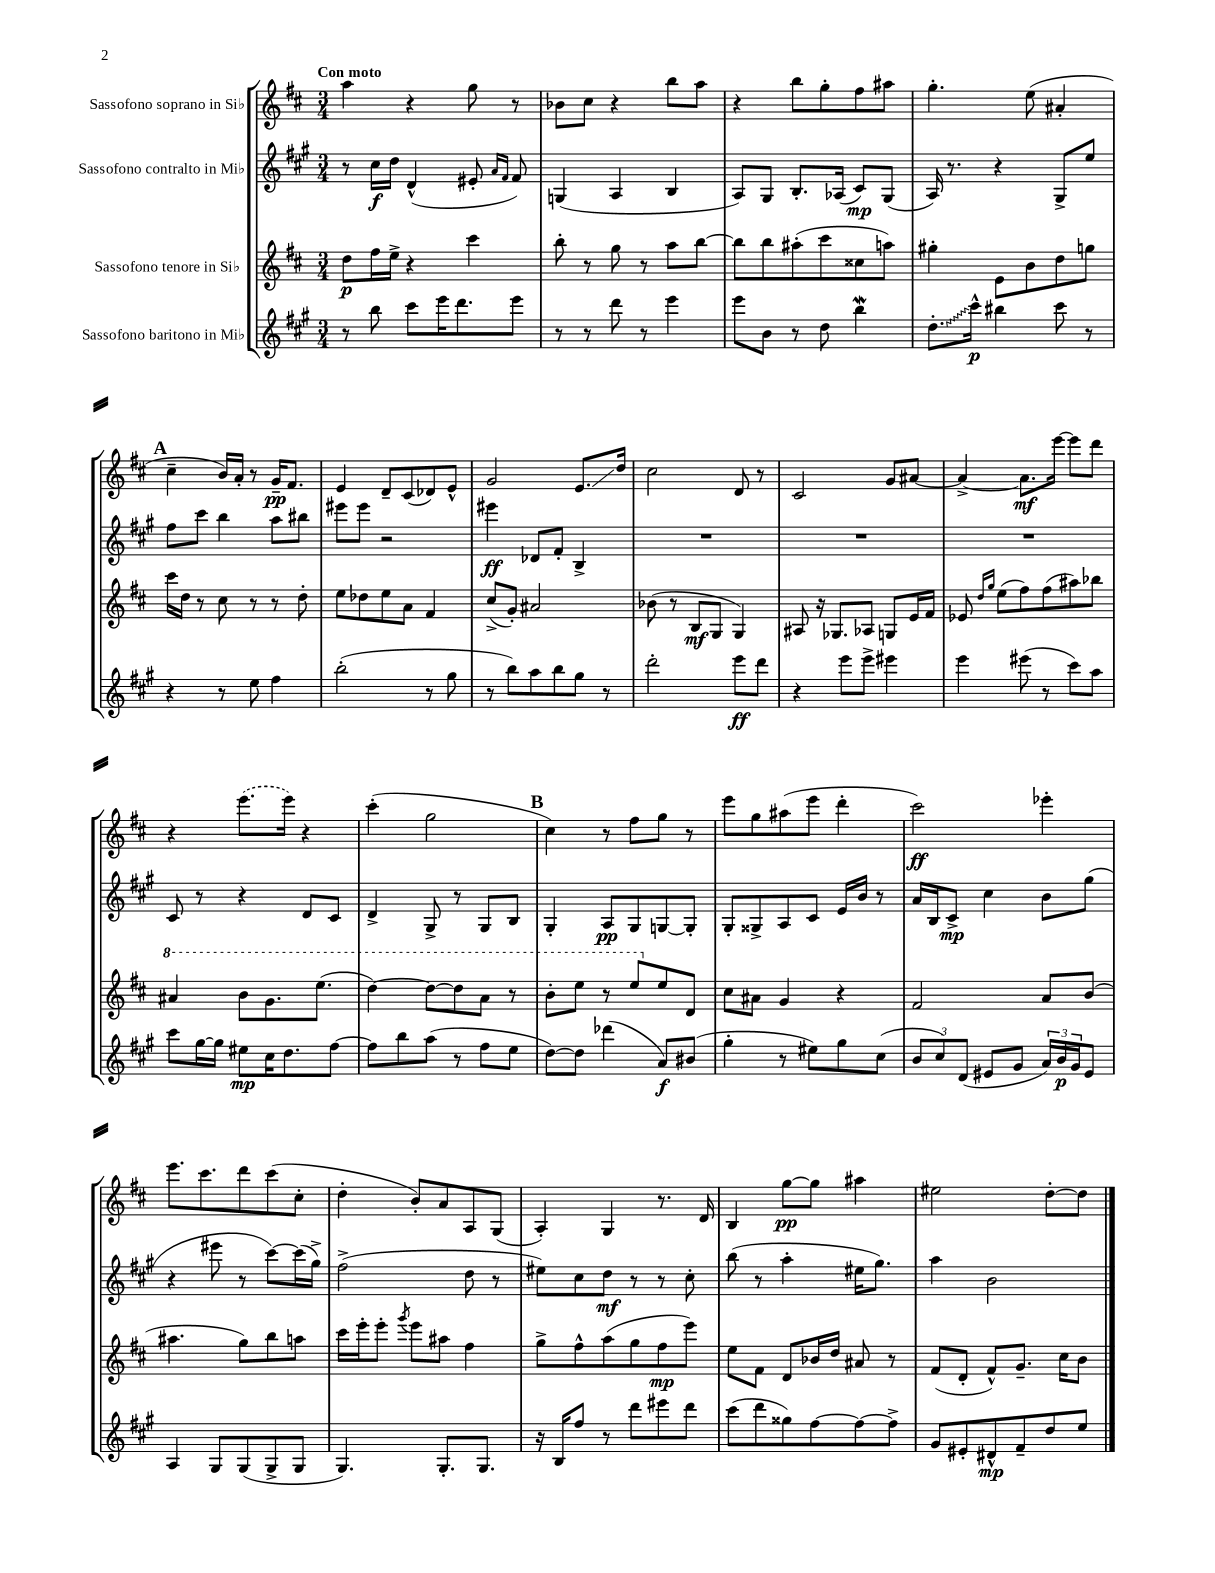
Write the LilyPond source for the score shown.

<<
\new StaffGroup <<
\new Staff = "s0" \with { instrumentName = "Sassofono soprano in Sib" } {
    \clef treble \key d \major \numericTimeSignature \time 3/4 \tempo "Con moto"
    a''4 r4 g''8 r8 |
    bes'8 cis''8 r4 b''8 a''8 |
    r4 b''8 g''8-. fis''8 ais''8 |
    g''4.-. e''8( ais'4-. |
    \mark \markup { \bold "A" } cis''4-- b'16) a'16-. r8 g'16--\pp fis'8. |
    e'4 d'8-- cis'8( des'8) e'8-^ |
    g'2 e'8.\glissando d''16 |
    cis''2 d'8 r8 |
    cis'2 g'8 ais'8~ |
    ais'4~-> ais'8.\mf e'''16~ e'''8 d'''8 |
    r4 \once \slurDashed e'''8.( e'''16) r4 |
    cis'''4-.( g''2 |
    \mark \markup { \bold "B" } cis''4) r8 fis''8 g''8 r8 |
    e'''8 g''8 ais''8( e'''8 d'''4-. |
    cis'''2\ff) ees'''4-. |
    e'''8. cis'''8. d'''8 cis'''8( cis''8-. |
    d''4-. b'8-.) a'8 a8 g8( |
    a4-.) g4 r8. d'16 |
    b4 g''8~\pp g''8 ais''4 |
    eis''2 d''8~-. d''8 \bar "|." |
}
\new Staff = "s1" \with { instrumentName = "Sassofono contralto in Mib" } {
    \clef treble \key a \major \numericTimeSignature \time 3/4
    r8 cis''16\f d''16 d'4-^( eis'8-. \grace { a'16 fis'16 } fis'8) |
    g4( a4 b4 |
    a8) gis8 b8.-. aes16( cis'8\mp) gis8( |
    a16) r8. r4 gis8-> e''8 |
    \mark \markup { \bold "A" } fis''8 cis'''8 b''4 a''8 bis''8 |
    eis'''8 eis'''8 r2 |
    eis'''4\ff des'8 fis'8-. b4-> |
    R2. |
    R2. |
    R2. |
    cis'8 r8 r4 d'8 cis'8 |
    d'4-> gis8-> r8 gis8 b8 |
    \mark \markup { \bold "B" } gis4-. a8\pp gis8 g8~ g8-. |
    gis8-. gisis8-> a8 cis'8 e'16 b'16 r8 |
    a'16 b16 cis'8->\mp cis''4 b'8 gis''8( |
    r4 eis'''8 r8 cis'''8~) cis'''16( gis''16->) |
    fis''2->( d''8 r8 |
    eis''8) cis''8 d''8\mf r8 r8 cis''8-. |
    b''8( r8 a''4-. eis''16 gis''8.) |
    a''4 b'2 \bar "|." |
}
\new Staff = "s2" \with { instrumentName = "Sassofono tenore in Sib" } {
    \clef treble \key d \major \numericTimeSignature \time 3/4
    d''8\p fis''16 e''16-> r4 cis'''4 |
    b''8-. r8 g''8 r8 a''8 b''8~ |
    b''8 b''8 ais''8-.( cis'''8 cisis''8 a''8) |
    gis''4-. e'8 b'8 d''8 g''8 |
    \mark \markup { \bold "A" } cis'''16 d''16 r8 cis''8 r8 r8 d''8-. |
    e''8 des''8 e''8 a'8 fis'4 |
    cis''8->( g'8-.) ais'2 |
    bes'8( r8 b8\mf g8 g4) |
    ais8 r16 ges8. aes8 g8 e'16 fis'16 |
    ees'8 \grace { d''16 g''16 } e''8( fis''8) fis''8( ais''8) bes''8 |
    \ottava #1 ais''4 b''8 g''8. e'''8.( |
    d'''4~) d'''8~ d'''8 a''8 r8 |
    \mark \markup { \bold "B" } b''8-. e'''8 r8 e'''8 \ottava #0 e''8 d'8 |
    cis''8 ais'8 g'4 r4 |
    fis'2 a'8 b'8( |
    ais''4. g''8) b''8 a''8 |
    cis'''16 e'''16-. e'''8-. \acciaccatura { g'''8 } e'''8 ais''8 fis''4 |
    g''8-> fis''8-^ a''8( g''8 fis''8\mp e'''8) |
    e''8 fis'8 d'8 bes'16 d''16 ais'8 r8 |
    fis'8( d'8-. fis'8-^) g'8.-- cis''16 b'8 \bar "|." |
}
\new Staff = "s3" \with { instrumentName = "Sassofono baritono in Mib" } {
    \clef treble \key a \major \numericTimeSignature \time 3/4
    r8 b''8 cis'''8 e'''16 d'''8. e'''8 |
    r8 r8 d'''8 r8 e'''4 |
    e'''8 b'8 r8 d''8 b''4\mordent |
    \once \override Glissando.style = #'zigzag d''8.-.\glissando cis'''16-^\p bis''4 cis'''8 r8 |
    \mark \markup { \bold "A" } r4 r8 e''8 fis''4 |
    b''2-.( r8 gis''8 |
    r8 b''8) a''8 b''8 gis''8 r8 |
    d'''2-. e'''8\ff d'''8 |
    r4 e'''8 e'''8-> eis'''4 |
    e'''4 eis'''8( r8 cis'''8) a''8 |
    cis'''8 gis''16~ gis''16 eis''8\mp cis''16 d''8. fis''8~ |
    fis''8 b''8 a''8( r8 fis''8 e''8 |
    \mark \markup { \bold "B" } d''8~) d''8 des'''4( a'8\f) bis'8( |
    gis''4-. r8 eis''8) gis''8 cis''8( |
    \tuplet 3/2 { b'8 cis''8) d'8( } eis'8 gis'8 \tuplet 3/2 { a'16) b'16\p gis'16 } eis'8 |
    a4 gis8 gis8( gis8-> gis8 |
    gis4.) gis8.-. gis8. |
    r16 b16 fis''8 r8 d'''8 eis'''8 d'''8 |
    cis'''8( d'''8 gisis''8) fis''8~ fis''8~ fis''8-> |
    gis'8 eis'8-. dis'8-^\mp fis'8-- d''8 e''8 \bar "|." |
}
>>
>>
\layout { \context { \Score \remove "Bar_number_engraver" } }
